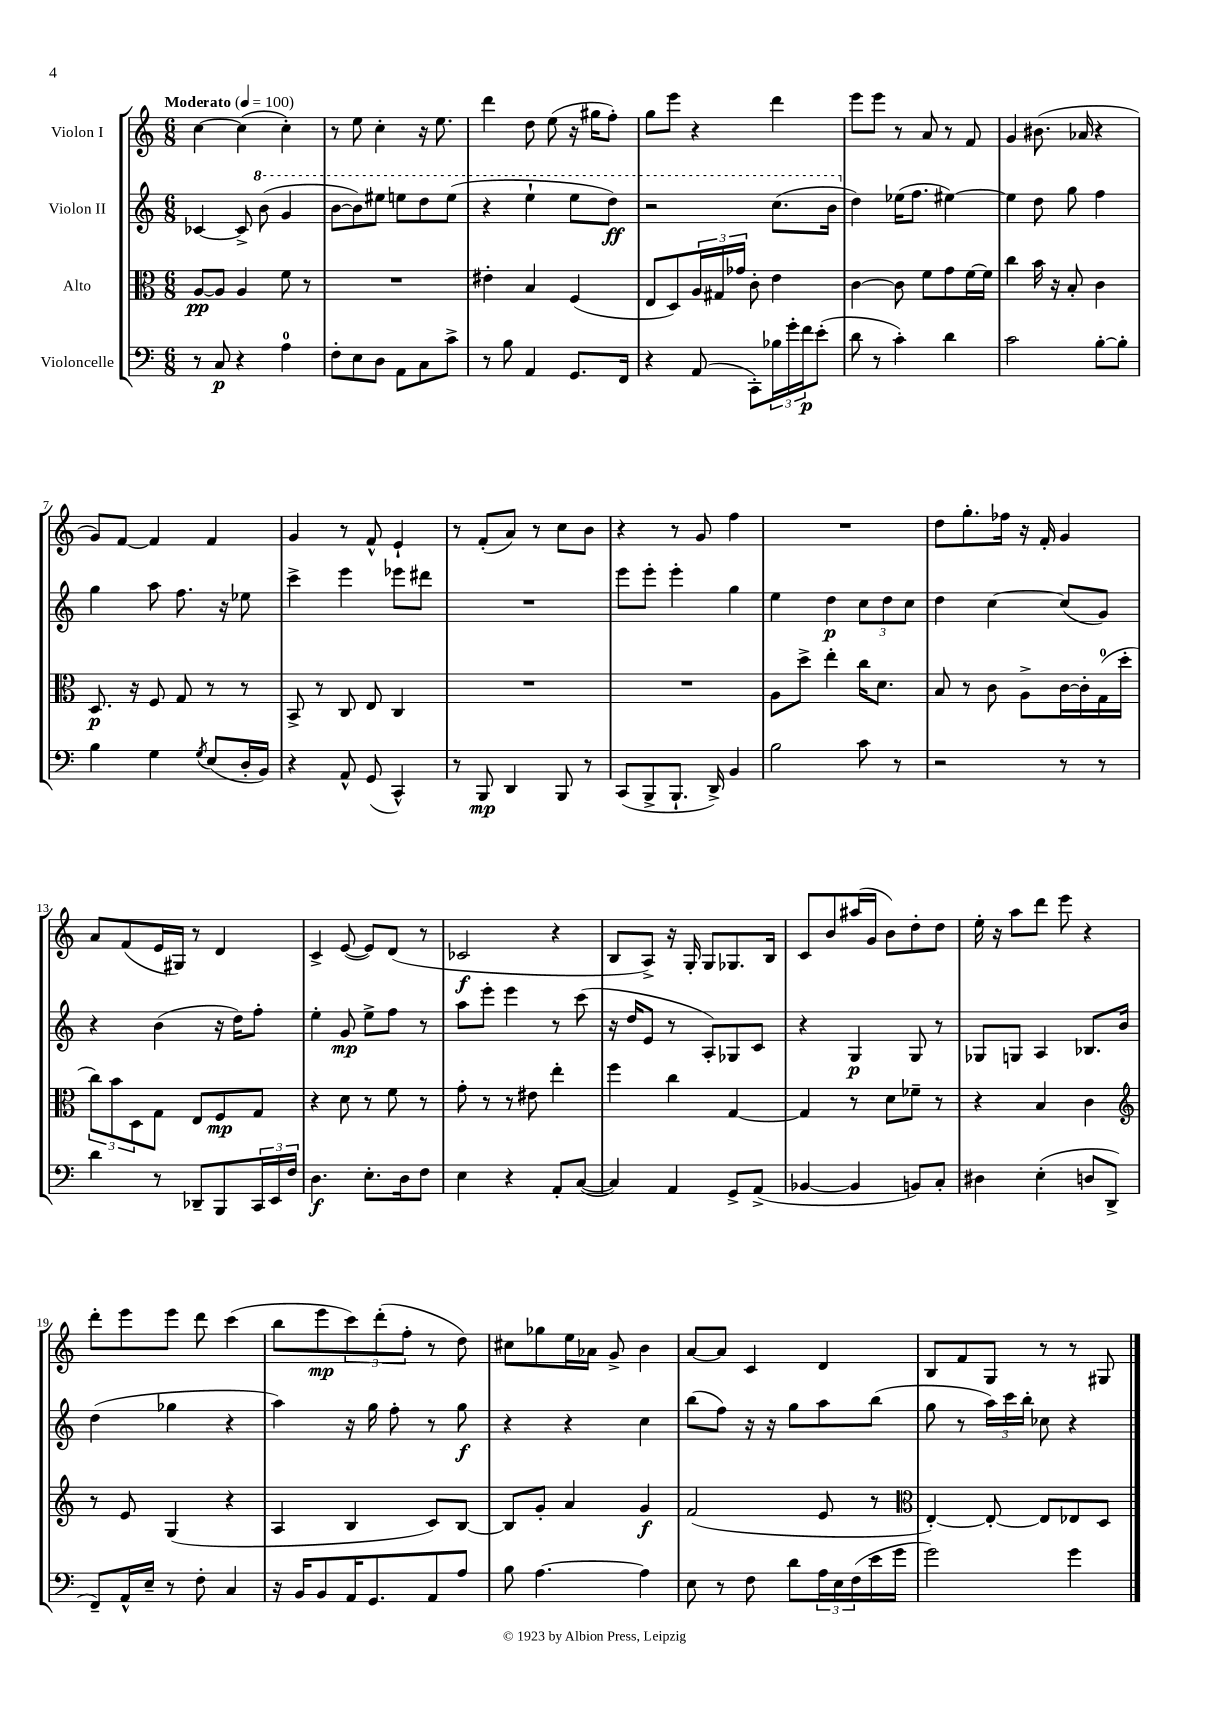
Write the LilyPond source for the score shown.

<<
\new StaffGroup <<
\new Staff = "s0" \with { instrumentName = "Violon I" } {
    \clef treble \key c \major \numericTimeSignature \time 6/8 \tempo "Moderato" 4 = 100
    c''4~ c''4( c''4-.) |
    r8 e''8 c''4-. r16 e''8. |
    d'''4 d''8 e''8( r16 gis''16 f''8-.) |
    g''8 e'''8 r4 d'''4 |
    e'''8 e'''8 r8 a'8 r8 f'8 |
    g'4 bis'8.( aes'16 r4 |
    g'8) f'8~ f'4 f'4 |
    g'4 r8 f'8-^ e'4-! |
    r8 f'8-.( a'8) r8 c''8 b'8 |
    r4 r8 g'8 f''4 |
    R2. |
    d''8 g''8.-. fes''16 r16 f'16-. g'4 |
    a'8 f'8( e'16 gis16) r8 d'4 |
    c'4-> e'8~( e'8) d'8( r8 |
    ces'2\f r4 |
    b8 a8->) r16 g16-. g8 ges8. b16 |
    c'8 b'8 ais''16( g'16 b'8) d''8-. d''8 |
    e''16-. r16 a''8 d'''8 e'''8 r4 |
    d'''8-. e'''8 e'''8 d'''8 c'''4( |
    b''8 e'''8\mp \tuplet 3/2 { c'''8) d'''8-.( f''8-. } r8 d''8) |
    cis''8 ges''8 e''16 aes'16 g'8-> b'4 |
    a'8~ a'8 c'4 d'4 |
    b8 f'8 g8 r8 r8 gis8 \bar "|." |
}
\new Staff = "s1" \with { instrumentName = "Violon II" } {
    \clef treble \key c \major \numericTimeSignature \time 6/8
    ces'4~ ces'8-> \ottava #1 b''8( g''4 |
    b''8~ b''8) eis'''8 e'''8 d'''8 e'''8( |
    r4 e'''4-! e'''8 d'''8\ff) |
    r2 c'''8.( b''16 \ottava #0 |
    d''4) ees''16( f''8. eis''4~) |
    eis''4 d''8 g''8 f''4 |
    g''4 a''8 f''8. r16 ees''8 |
    c'''4-> e'''4 ees'''8 dis'''8 |
    R2. |
    e'''8 e'''8-. e'''4-. g''4 |
    e''4 d''4\p \tuplet 3/2 { c''8 d''8 c''8 } |
    d''4 c''4~ c''8( g'8) |
    r4 b'4( r16 d''16) f''8-. |
    e''4-. g'8\mp e''8-> f''8 r8 |
    a''8 e'''8-. e'''4 r8 c'''8( |
    r16 d''16 e'8 r8 a8-.) ges8 c'8 |
    r4 g4\p g8 r8 |
    ges8 g8 a4 bes8. b'16 |
    d''4( ges''4 r4 |
    a''4) r16 g''16 f''8-. r8 g''8\f |
    r4 r4 c''4 |
    b''8( f''8) r16 r16 g''8 a''8 b''8( |
    g''8 r8 \tuplet 3/2 { a''16) c'''16 b''16-. } ces''8 r4 \bar "|." |
}
\new Staff = "s2" \with { instrumentName = "Alto" } {
    \clef alto \key c \major \numericTimeSignature \time 6/8
    a8~\pp a8 a4 f'8 r8 |
    R2. |
    eis'4-. b4 f4( |
    e8 d8) \tuplet 3/2 { a16 gis16 ges'16 } c'8-. e'4 |
    c'4~ c'8 f'8 g'8 f'16~ f'16 |
    c''4 b'16 r16 b8-. c'4 |
    d8.\p r16 f8 g8 r8 r8 |
    b,8-> r8 c8 e8 c4 |
    R2. |
    R2. |
    a8 d''8-> e''4-. c''16 d'8. |
    b8 r8 c'8 a8-> c'16~ c'16-. g16-0( d''16-. |
    \tuplet 3/2 { c''8) b'8 d8 } g8 e8 f8\mp g8 |
    r4 d'8 r8 f'8 r8 |
    g'8-. r8 r8 eis'8 e''4-. |
    f''4 c''4 g4~ |
    g4 r8 d'8 fes'8-- r8 |
    r4 b4 c'4 |
    \clef treble r8 e'8 g4( r4 |
    a4 b4 c'8) b8~ |
    b8 g'8-. a'4 g'4\f |
    f'2( e'8 r8 |
    \clef alto e4~-.) e8~-. e8 ees8 d8 \bar "|." |
}
\new Staff = "s3" \with { instrumentName = "Violoncelle" } {
    \clef bass \key c \major \numericTimeSignature \time 6/8
    r8 c8\p r4 a4-0 |
    f8-. e8 d8 a,8 c8 c'8-> |
    r8 b8 a,4 g,8. f,16 |
    r4 a,8( c,8-.) \tuplet 3/2 { bes16 g'16-. f'16\p } e'8-.( |
    d'8 r8 c'4-.) d'4 |
    c'2 b8~-. b8-. |
    b4 g4 \acciaccatura { g8 } e8( d16-. b,16) |
    r4 a,8-^ g,8( c,4-^) |
    r8 b,,8\mp d,4 b,,8 r8 |
    c,8( b,,8-> b,,8.-! d,16->) b,4 |
    b2 c'8 r8 |
    r2 r8 r8 |
    d'4 r8 des,8-- b,,8 \tuplet 3/2 { c,16 e,16 f16 } |
    d4.\f e8.-. d16 f8 |
    e4 r4 a,8-. c8~( |
    c4) a,4 g,8-> a,8->( |
    bes,4~ bes,4 b,8) c8-. |
    dis4 e4-.( d8 d,8-> |
    f,8--) a,16-^ e16-- r8 f8-. c4 |
    r16 b,16 b,8 a,16 g,8. a,8 a8 |
    b8 a4.~ a4 |
    e8 r8 f8 d'8 \tuplet 3/2 { a16 e16 f16( } e'16 g'16 |
    g'2) g'4 \bar "|." |
}
>>
>>
